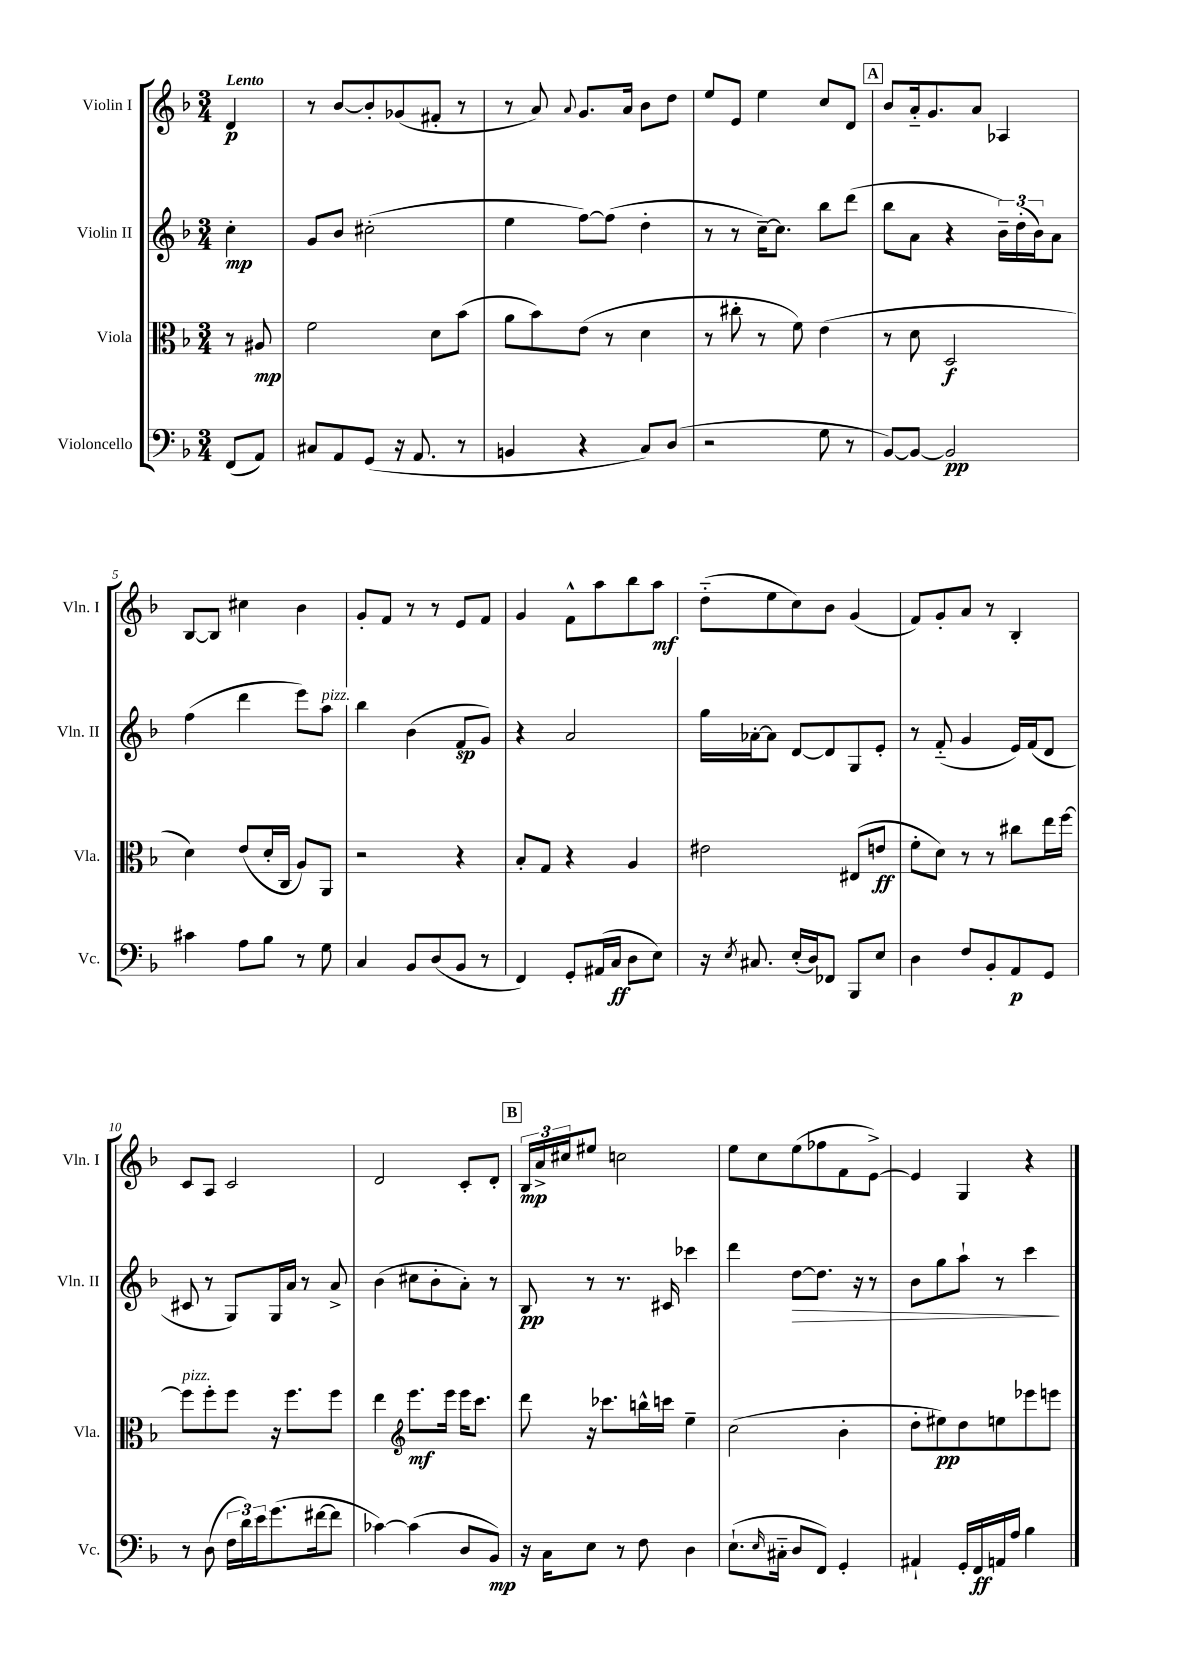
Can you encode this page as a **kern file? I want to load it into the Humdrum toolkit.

**kern	**kern	**kern	**kern
*staff4	*staff3	*staff2	*staff1
*clefF4	*clefC3	*clefG2	*clefG2
*k[b-]	*k[b-]	*k[b-]	*k[b-]
*M3/4	*M3/4	*M3/4	*M3/4
(8FF	8r	4cc'	4d
8AA)	8A#	.	.
=	=	=	=
8C#	2f	8g	8r
8AA	.	8b-	[8b-
(8GG	.	(2cc#'	8b-']
16r	.	.	(8g-
8.AA	.	.	.
.	8d	.	8f#'
8r	(8b-	.	8r
=	=	=	=
4BB	8a	4ee	8r
.	8b-)	.	8a)
.	.	.	8qqa
4r	(8e	[8ff)	8.g
.	8r	(8ff]	.
.	.	.	16a
8C)	4d	4dd'	8b-
(8D	.	.	8dd
=	=	=	=
2r	8r	8r	8ee
.	8cc#'	8r	8e
.	8r	[16cc~)	4ee
.	.	8.cc]	.
.	8f)	.	.
8G	(4e	8bb-	8cc
8r	.	(8ddd	8d
=	=	=	=
[8BB-)	8r	8bb-	8b-
8BB-_	8d	8a	16a'~
.	.	.	8.g
2BB-]	2D	4r	.
.	.	.	8a
.	.	24b-~)	4A-
.	.	(24dd'	.
.	.	24b-)	.
.	.	8a	.
=	=	=	=
4c#	4d)	(4ff	[8B-
.	.	.	8B-]
8A	(8e	4ddd	4cc#
8B-	16d'	.	.
.	16C	.	.
8r	8A)	8eee)	4b-
8G	8AA	8aa	.
=	=	=	=
4C	2r	4bb-	8g'
.	.	.	8f
8BB-	.	(4b-	8r
(8D	.	.	8r
8BB-	4r	8f	8e
8r	.	8g)	8f
=	=	=	=
4FF)	8B-'	4r	4g
.	8G	.	.
8GG'	4r	2a	8f^^
(16AA#	.	.	8aa
16C	.	.	.
8D	4A	.	8bb-
8E)	.	.	8aa
=	=	=	=
16r	2e#	16gg	(8dd'~
8qE	.	.	.
8.C#	.	[16a-'	.
.	.	8a-]	8ee
(16E'	.	[8d	8cc)
16D)	.	.	.
8FF-	.	8d]	8b-
8BBB-	(8E#	8G	(4g
8E	8e	8e'	.
=	=	=	=
4D	8f'	8r	8f)
.	8d)	(8f'~	8g'
8F	8r	4g	8a
8BB-'	8r	.	8r
8AA	8cc#	16e)	4B-'
.	.	(16f	.
8GG	16ee	8d	.
.	[16ff	.	.
=	=	=	=
8r	8ff]	8c#	8c
(8D	8ff'	8r	8A
24F	8ff	8G)	2c
24d)	.	.	.
24e	.	.	.
(8.g	16r	16G	.
.	8.ff	16a	.
.	.	8r	.
[16f#	.	.	.
8f#]	8ff	8a^	.
=	=	=	=
[4c-)	4ee	(4b-	2d
*	*clefG2	*	*
(4c-]	8.eee	8cc#	.
.	.	8b-'	.
.	16eee	.	.
8D	16eee	8a')	8c'
.	8.ccc	.	.
8BB-)	.	8r	8d'
=	=	=	=
16r	8ddd	8B-	24B-
.	.	.	24a^
16C	.	.	.
.	.	.	24cc#
8E	16r	8r	8ee#
.	8.ccc-	.	.
8r	.	8.r	2cc
8F	16bb^^	.	.
.	16ccc	16c#	.
4D	4ee~	4ccc-	.
=	=	=	=
(8.E`	(2cc	4ddd	8ee
.	.	.	8cc
16qqE	.	.	.
16C#'~	.	.	.
8D	.	[8dd	(8ee
8FF)	.	8.dd]	8ff-
4GG'	4b-'	.	8f
.	.	16r	.
.	.	8r	[8e^)
=	=	=	=
4AA#`	8dd'	8b-	4e]
.	8ee#)	8gg	.
16GG'	8dd	8aa`	4G
16FF	.	.	.
16AA	8ee	8r	.
16A	.	.	.
4B-	8eee-	4ccc	4r
.	8eee	.	.
==	==	==	==
*-	*-	*-	*-
